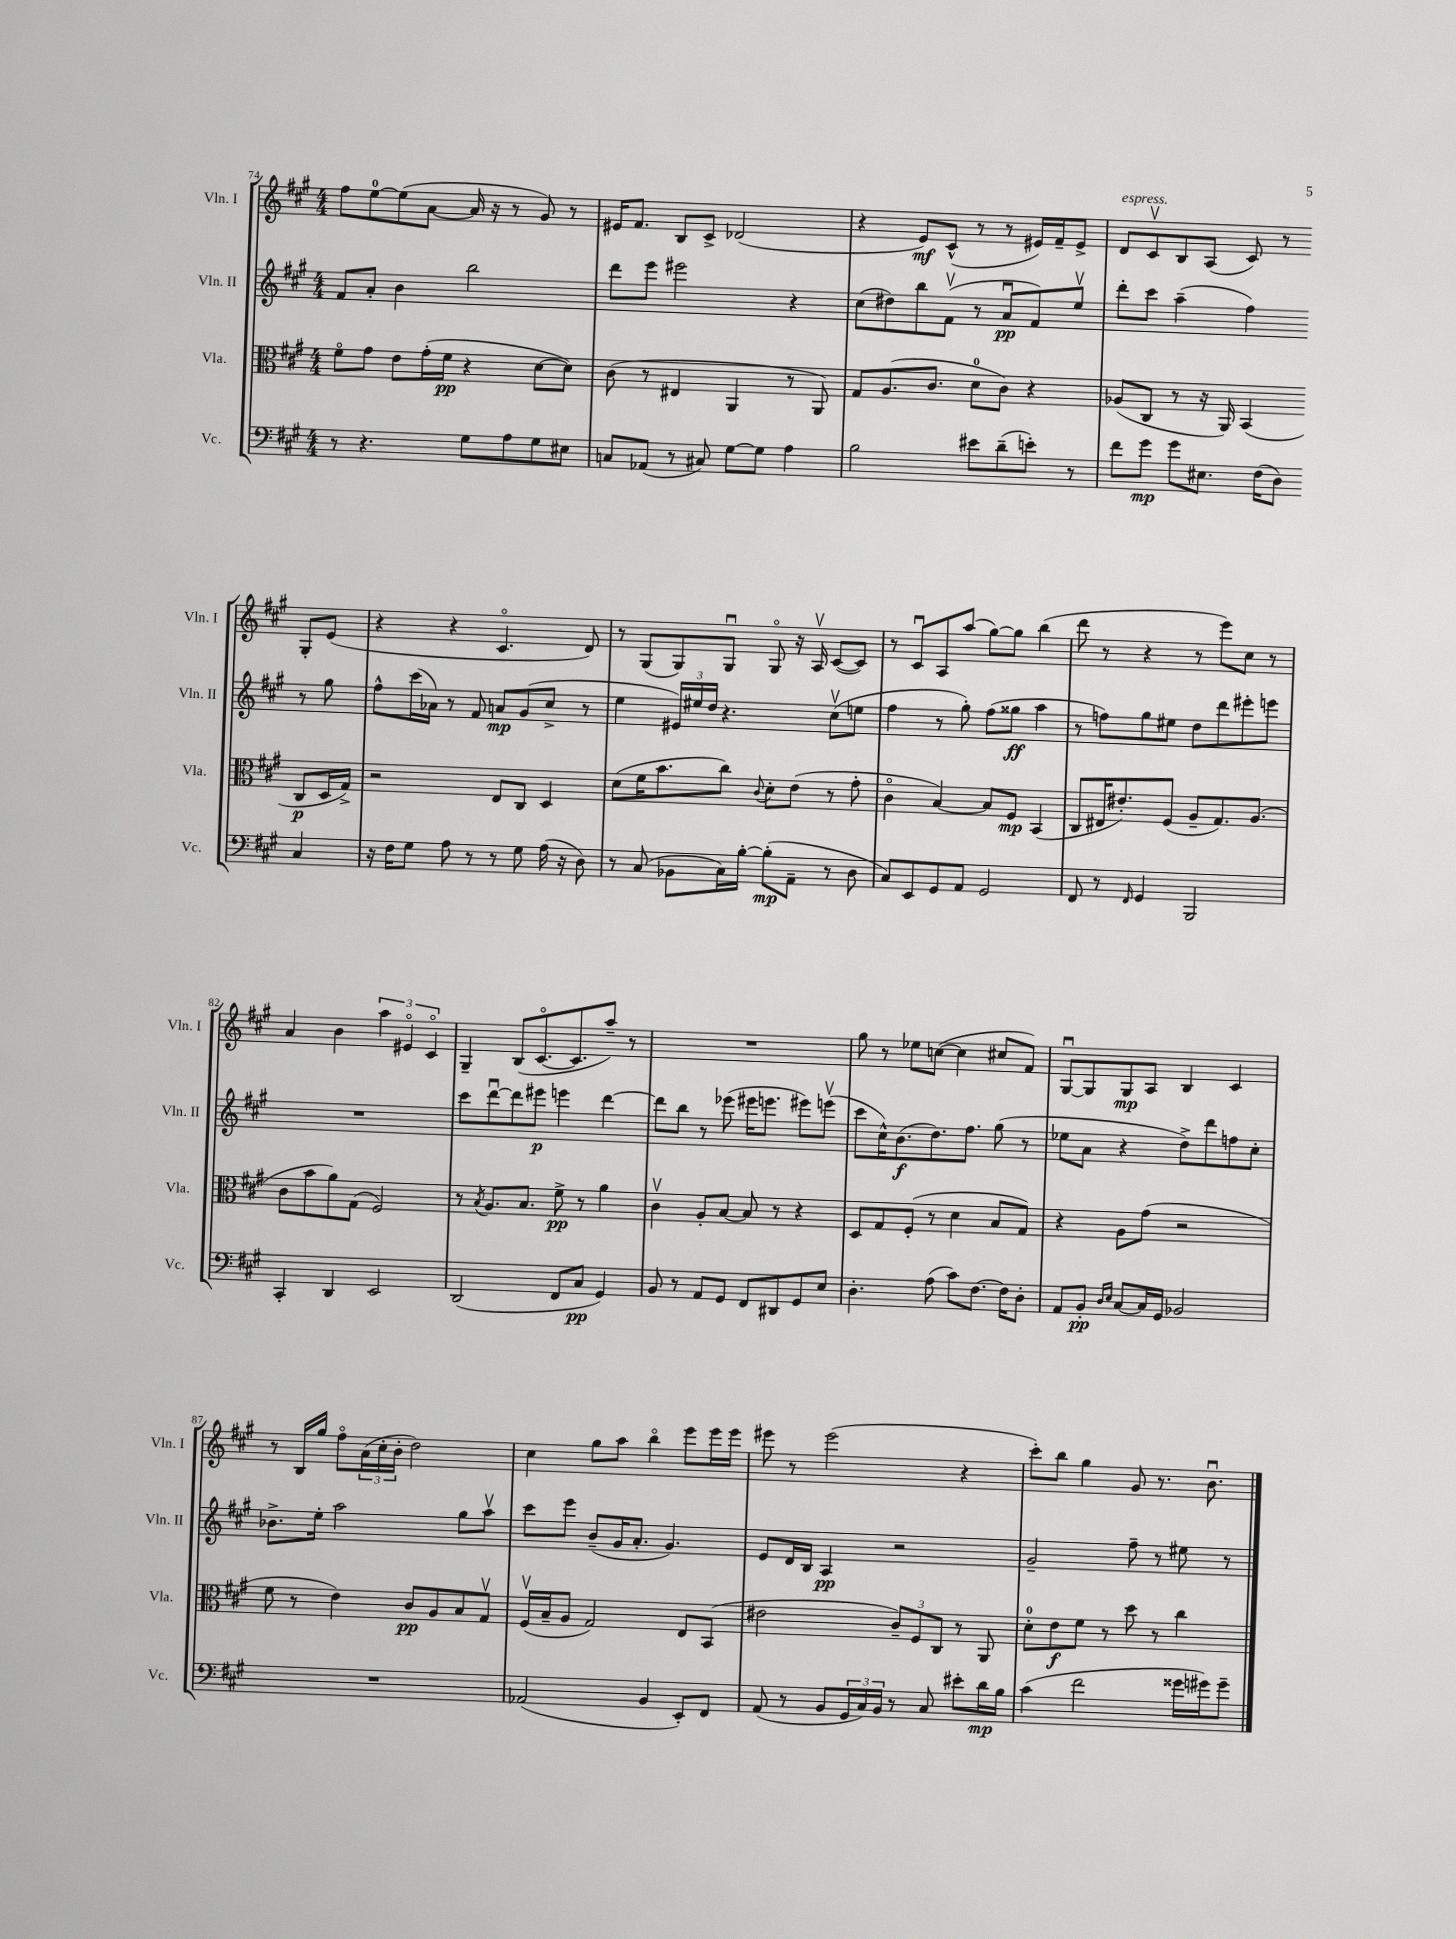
<<
\new StaffGroup <<
\new Staff = "s0" \with { instrumentName = "Vln. I" shortInstrumentName = "Vln. I" } {
    \clef treble \key a \major \numericTimeSignature \time 4/4
    fis''8 e''8-0~ e''8( a'8~ a'16 r16 r8 gis'8) r8 |
    eis'16 fis'8. b8 cis'8-> des'2( |
    r4 e'8\mf) cis'8-^( r8 r8 eis'16) fis'16-- eis'8-> |
    d'8^\markup { \italic "espress." } cis'8\upbow b8 a8( cis'8) r8 gis8-. e'8( |
    r4 r4 cis'4.\flageolet d'8) |
    r8 gis8( gis8) gis8\downbow gis8\flageolet r16 a16\upbow cis'8~( cis'8) |
    r8 cis'8\downbow a8 a''8( gis''8~) gis''8 b''4( |
    d'''8 r8 r4 r8 e'''8) cis''8 r8 |
    a'4 b'4 \tuplet 3/2 { a''4 eis'4\flageolet cis'4\flageolet } |
    gis4-- b8( cis'8.~\flageolet cis'8. a''8--) r8 |
    R1 |
    gis''8 r8 ees''8 c''8~( c''4 cis''8 fis'8) |
    gis8~\downbow gis8 gis8\mp a8 b4 cis'4 |
    r8 b16 gis''16 fis''8\flageolet \tuplet 3/2 { a'16( cis''16-. b'16-. } d''2) |
    cis''4 gis''8 a''8 b''4\flageolet e'''8 e'''16 e'''16 |
    eis'''8 r8 eis'''2( r4 |
    cis'''8-.) b''8 gis''4 gis'8 r8. b'8.\downbow \bar "|." |
}
\new Staff = "s1" \with { instrumentName = "Vln. II" shortInstrumentName = "Vln. II" } {
    \clef treble \key a \major \numericTimeSignature \time 4/4
    fis'8 a'8-. b'4 b''2 |
    d'''8 e'''8 eis'''2 r4 |
    cis''8( dis''8) b''8 fis'8\upbow( r8 a'8\downbow\pp fis'8) e''8\upbow |
    d'''8-. cis'''8 a''4--( fis''4) r8 gis''8 |
    fis''8-^ cis'''16( aes'16) r8 fis'8 a'8\mp gis'8( cis''8-> r8 |
    e''4 \tuplet 3/2 { eis'16) eis''16 d''16 } r4. cis''8\upbow( e''8 |
    fis''4 r8 gis''8-.) fis''8( gisis''8\ff a''4 |
    r8 f''8) gis''8 eis''8 d''8 d'''8 eis'''8-. e'''8 |
    R1 |
    cis'''8 d'''8~\downbow d'''8 eis'''8\p e'''4 d'''4~ |
    d'''8 b''8 r8 ees'''8( eis'''16 e'''8. eis'''8) e'''8\upbow( |
    cis'''8 cis''16-^) b'8.\f( d''8.) fis''8. gis''8( r8 |
    ees''8 a'8 r4 d''8->) d'''8 f''8 cis''8-. |
    bes'8.-> e''16-. a''2 gis''8 a''8\upbow |
    cis'''8 e'''8 b'8--( gis'16 a'8.-. gis'4.) |
    e'8 d'16 b16 a4\pp r2 |
    gis'2-- fis''8-- r8 eis''8 r8 \bar "|." |
}
\new Staff = "s2" \with { instrumentName = "Vla." shortInstrumentName = "Vla." } {
    \clef alto \key a \major \numericTimeSignature \time 4/4
    fis'8\flageolet gis'8 e'8 gis'16-.( fis'16\pp r4 d'8~ d'8) |
    cis'8( r8 eis4 a,4 r8 a,8) |
    gis8 a8.( cis'8. d'8-0 cis'8) r4 |
    aes8( cis8 r8 r16 a,16) b,4( cis8\p d16 gis16->) |
    r2 e8 cis8 d4 |
    d'8( fis'16 b'8. cis''8) \appoggiatura { cis'8 } d'8-. e'8( r8 gis'8-. |
    cis'4\flageolet b4~) b8 fis8\mp b,4( |
    cis8 eis16 eis'8.-.) fis8( a8-- gis8.) a8.( |
    cis'8 b'8 a'8) gis8( fis2) |
    r8 \acciaccatura { b8 } a8. b8. fis'8->\pp r8 a'4 |
    cis'4\upbow a8-. b8~ b8 r8 r4 |
    d8 gis8 fis8-.( r8 d'4 b8 gis8) |
    r4 a8 gis'8( r2 |
    fis'8 r8 e'4) cis'8\pp a8 b8 gis8\upbow |
    fis16\upbow( b16-- a8 gis2) e8 b,8( |
    eis'2 \tuplet 3/2 { cis'8--) fis8 cis8 } r8 a,8 |
    d'8-0-. e'8\f fis'8 r8 d''8 r8 cis''4 \bar "|." |
}
\new Staff = "s3" \with { instrumentName = "Vc." shortInstrumentName = "Vc." } {
    \clef bass \key a \major \numericTimeSignature \time 4/4
    r8 r4. gis8 a8 gis8 eis8 |
    c8 aes,8( r8 cis8) gis8~ gis8 a4 |
    b2 eis'8 d'8--( e'8-.) r8 |
    fis'8 gis'8\mp gis'8 eis8. fis16( d8) cis4 |
    r16 fis16 gis8 a8 r8 r8 gis8 a16( r16 d8) |
    r8 cis8( bes,8 cis16) b16~-. b8-.\mp( a,8-- r8 d8 |
    cis8) e,8 gis,8 a,8 gis,2 |
    fis,8 r8 \grace { fis,16 } gis,4 b,,2 |
    cis,4-. d,4 e,2 |
    d,2( fis,8 cis8\pp gis,4) |
    b,8 r8 a,8 gis,8 fis,8 dis,8 gis,8 e8 |
    d4.-. a8( cis'8) fis8.~ fis16 d8-. |
    a,8 b,8-.\pp \grace { d16 e16 } cis8~ cis16 gis,16 bes,2 |
    R1 |
    aes,2( b,4 e,8-.) fis,8 |
    a,8( r8 b,8 \tuplet 3/2 { gis,16 cis16) b,16 } r8 cis8 eis'8-. d'16\mp b16 |
    cis'4( fis'2 gisis'16 gis'16) gis'8-- \bar "|." |
}
>>
>>
\layout { \context { \Score currentBarNumber = #74 } }
